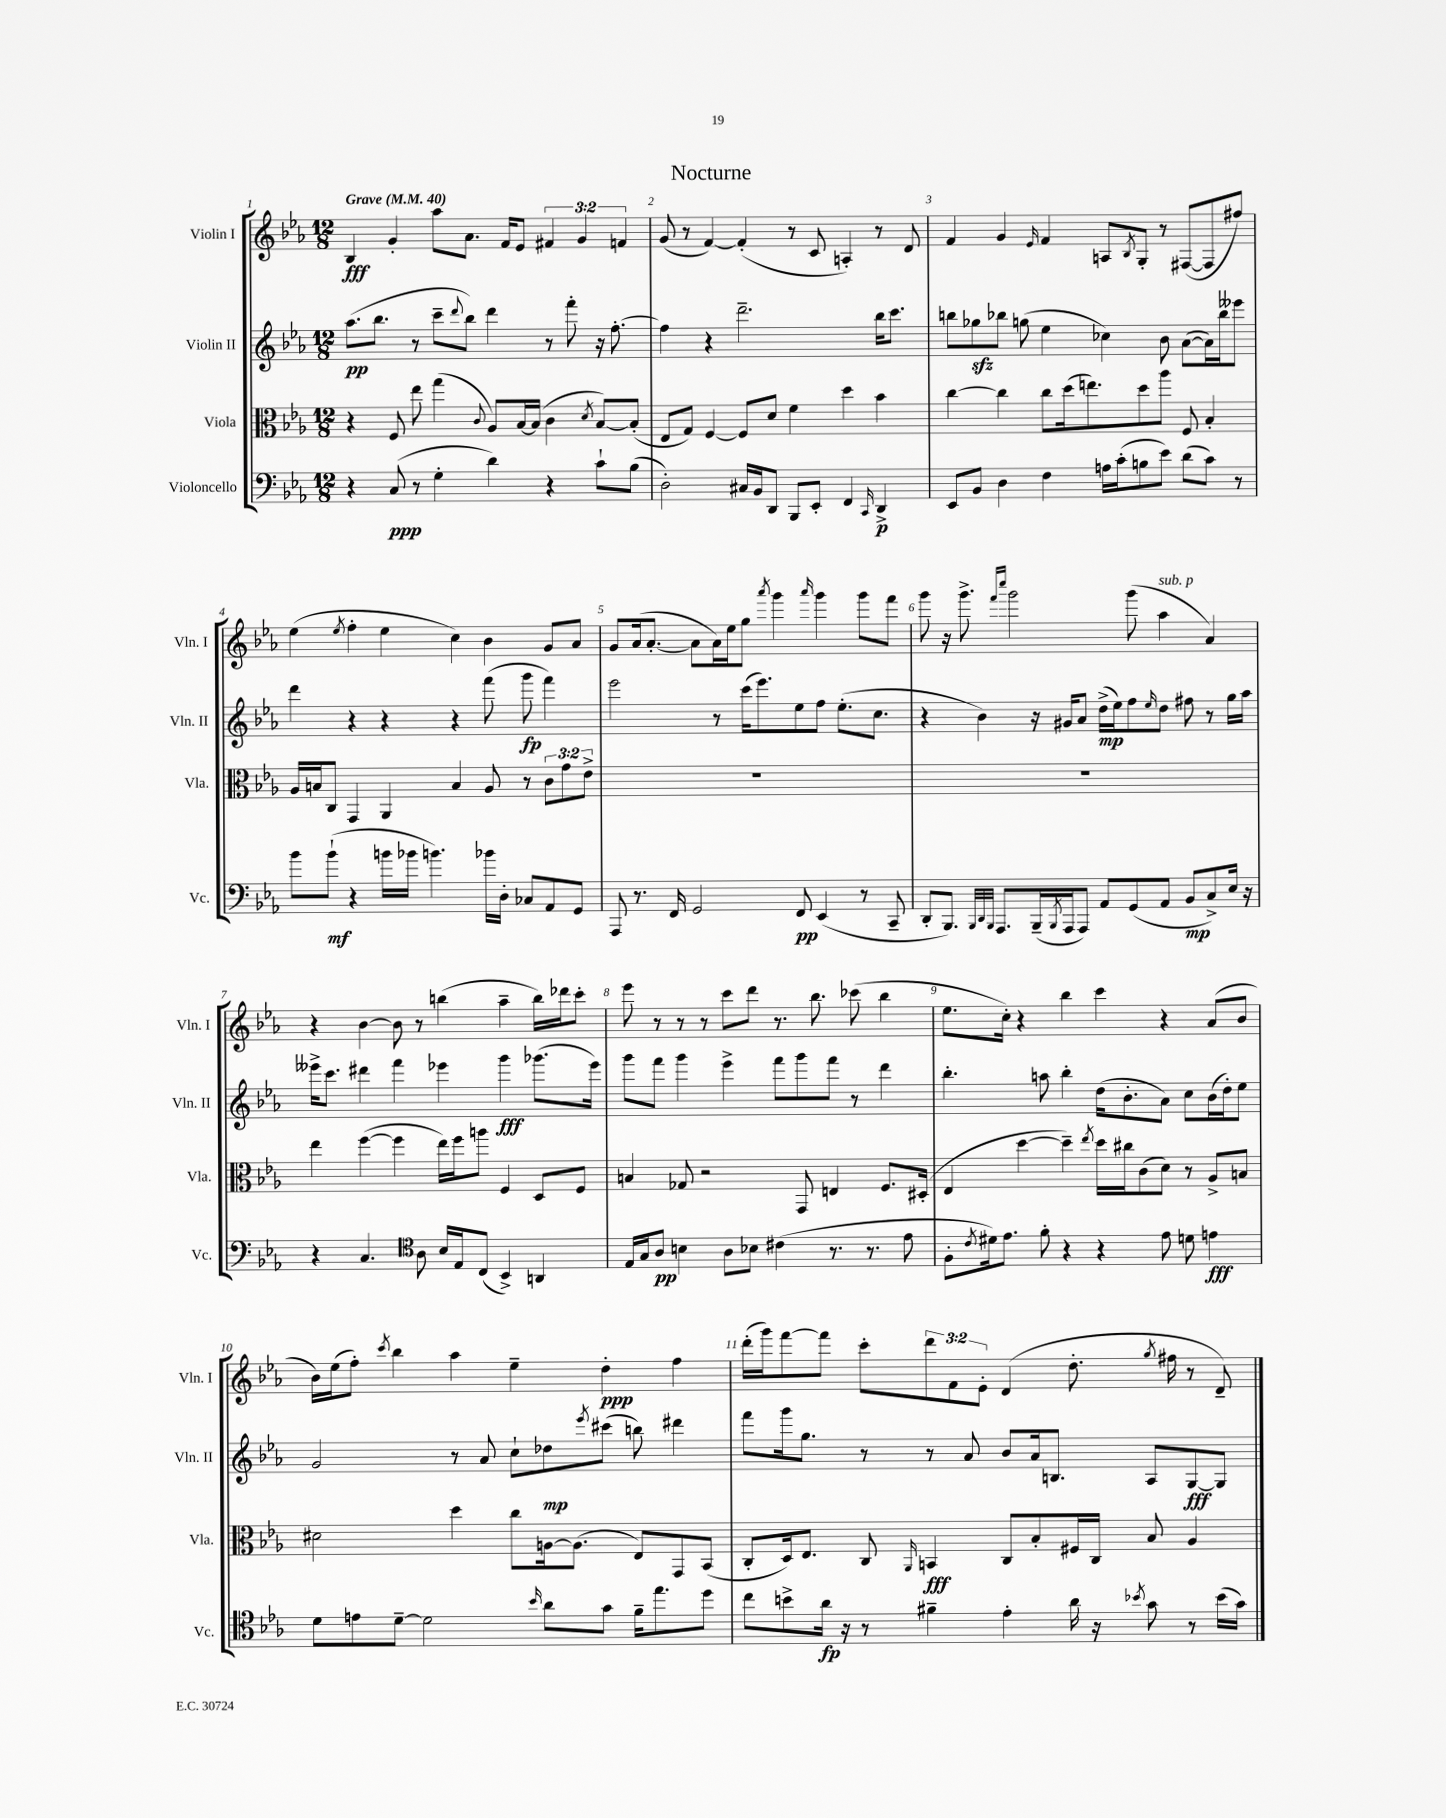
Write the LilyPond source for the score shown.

\header { title = "Nocturne" }
<<
\new StaffGroup <<
\new Staff = "s0" \with { instrumentName = "Violin I" shortInstrumentName = "Vln. I" } {
    \clef treble \key ees \major \numericTimeSignature \time 12/8 \override Staff.TupletNumber.text = #tuplet-number::calc-fraction-text \tempo "Grave" 4 = 40
    bes4\fff g'4-. aes''8 aes'8. f'16 ees'8 \tuplet 3/2 { fis'4 g'4 f'4 } |
    g'8( r8 f'4~) f'4-.( r8 c'8 a4-.) r8 d'8 |
    f'4 g'4 \grace { ees'16 } f'4 a8 \acciaccatura { bes8 } g8-. r8 fis8~( fis8 fis''8) |
    ees''4( \acciaccatura { ees''8 } f''4-. ees''4 c''4) bes'4 g'8 aes'8 |
    g'8 aes'16( aes'8.~-. aes'8 aes'16) ees''16 g''8 \acciaccatura { aes'''8 } g'''4 \grace { aes'''16 } g'''4 g'''8 f'''8 |
    g'''8 r16 g'''8.-> \grace { f'''16 c''''16 } g'''2 g'''8( aes''4^\markup { \italic "sub. p" } aes'4) |
    r4 bes'4~ bes'8 r8 b''4( aes''4-- b''16) des'''16 c'''8-. |
    ees'''8 r8 r8 r8 c'''8 d'''8 r8. bes''8. ces'''8( bes''4 |
    ees''8. c''16-.) r4 bes''4 c'''4 r4 aes'8( bes'8 |
    bes'16) ees''16( f''8-.) \acciaccatura { c'''8 } bes''4 aes''4 ees''4-- d''4-.\ppp f''4 |
    d'''16-.( g'''16) f'''8~ f'''8 c'''8-. \tuplet 3/2 { d'''8 f'8 ees'8-. } d'4( d''8.-. \acciaccatura { g''8 } fis''16 r8 d'8--) \bar "|." |
}
\new Staff = "s1" \with { instrumentName = "Violin II" shortInstrumentName = "Vln. II" } {
    \clef treble \key ees \major \numericTimeSignature \time 12/8
    aes''8.\pp( bes''8. r8 c'''8-- \appoggiatura { d'''8 } bes''8) d'''4 r8 f'''8-. r16 f''8.~-. |
    f''4 r4 d'''2.-- bes''16 c'''8. |
    b''8 ges''8\sfz bes''8 g''8( ees''4 ces''4) bes'8 aes'8~( aes'16) bes''16 eeses'''8 |
    d'''4 r4 r4 r4 f'''8( g'''8\fp f'''4) |
    ees'''2 r8 c'''16( ees'''8.) ees''8 f''8 ees''8.-.( c''8. |
    r4 bes'4) r16 gis'16 aes'8 d''16->\mp( ees''16) f''8 \grace { ees''16 } d''8 fis''8 r8 g''16 aes''16 |
    eeses'''16-> c'''8. dis'''4 f'''4 ees'''4 g'''4\fff ges'''8.( ees'''16) |
    g'''8 f'''8 g'''4 ees'''4-> f'''8 g'''8 f'''8 r8 d'''4 |
    bes''4.-. a''8 bes''4-. d''16( bes'8.-. aes'8) c''8 bes'16( d''16-.) ees''8 |
    g'2 r8 aes'8 c''8-! des''8\mp \acciaccatura { ees'''8 } cis'''8( b''8) dis'''4 |
    f'''8 g'''16 g''8. r8 r8 aes'8 bes'8 aes'16 b8. aes8 g8~\fff g8 \bar "|." |
}
\new Staff = "s2" \with { instrumentName = "Viola" shortInstrumentName = "Vla." } {
    \clef alto \key ees \major \numericTimeSignature \time 12/8 \override Staff.TupletNumber.text = #tuplet-number::calc-fraction-text
    r4 f8 ees''8 g''4( \appoggiatura { c'8 } aes8) bes16~ bes16( c'4 \acciaccatura { d'8 } bes8~) bes8-.( |
    ees8 g8) f4~ f8 d'8 f'4 d''4 bes'4 |
    c''4~ c''4 c''8 d''16( e''8.) d''8 aes''8 f8 bes4-. |
    aes16 b16 c8 g,4 aes,4 b4 aes8 r8 \tuplet 3/2 { c'8 g'8 ees'8-> } |
    R1. |
    R1. |
    ees''4 f''4~( f''4 ees''16) f''16 a''8 f4 d8 f8 |
    b4 ges8 r2 g,8 e4 f8. dis16-.( |
    ees4 d''4~ d''4--) \acciaccatura { ees''8 } d''16 cis''16 c'8( d'8) r8 aes8-> b8 |
    dis'2 d''4 c''8 a16~ a8.( ees8) g,8 bes,8( |
    c8-. d16) ees8. c8 \grace { aes,16 } b,4\fff c8 bes8-. fis16 c16 bes8 aes4 \bar "|." |
}
\new Staff = "s3" \with { instrumentName = "Violoncello" shortInstrumentName = "Vc." } {
    \clef bass \key ees \major \numericTimeSignature \time 12/8
    r4 c8\ppp( r8 g4-. d'4) r4 c'8-! bes8( |
    d2-.) cis16 bes,16 d,8 bes,,8 ees,8-. f,4 \grace { c,16 } d,4->\p |
    ees,8 bes,8 d4 f4 a16 c'16-.( b8 ees'8) d'8( c'8) r8 |
    bes'8 bes'8-!\mf( r4 b'16 bes'16 b'4.) bes'16 d16-. ces8 aes,8 g,8 |
    aes,,8 r8. f,16 g,2 f,8\pp ees,4( r8 c,8-- |
    d,8-. bes,,8.) \grace { bes,,32 d,32 bes,,32 } aes,,8. bes,,16--( \acciaccatura { bes,,8 } aes,,16 aes,,8) aes,8 g,8( aes,8 bes,8\mp c8->) ees16 r16 |
    r4 c4. \clef tenor aes8 bes16 ees16 c8( bes,4->) a,4 |
    ees16 g16 aes8\pp b4 aes8 bes8 cis'4( r8. r8. ees'8 |
    f8-. \acciaccatura { c'8 } dis'16) ees'8. f'8-. r4 r4 ees'8 d'8 e'4\fff |
    d'8 e'8 d'8~-- d'2 \grace { bes'16 } aes'8 g'8 f'16-- ees''8. d''8 |
    c''8 b'8-> aes'16\fp r16 r8 fis'4-- ees'4-. aes'16 r16 \acciaccatura { bes'8 } g'8 r8 bes'16( g'16) \bar "|." |
}
>>
>>
\layout { \context { \Score \override BarNumber.break-visibility = ##(#f #t #t) barNumberVisibility = #all-bar-numbers-visible } }
